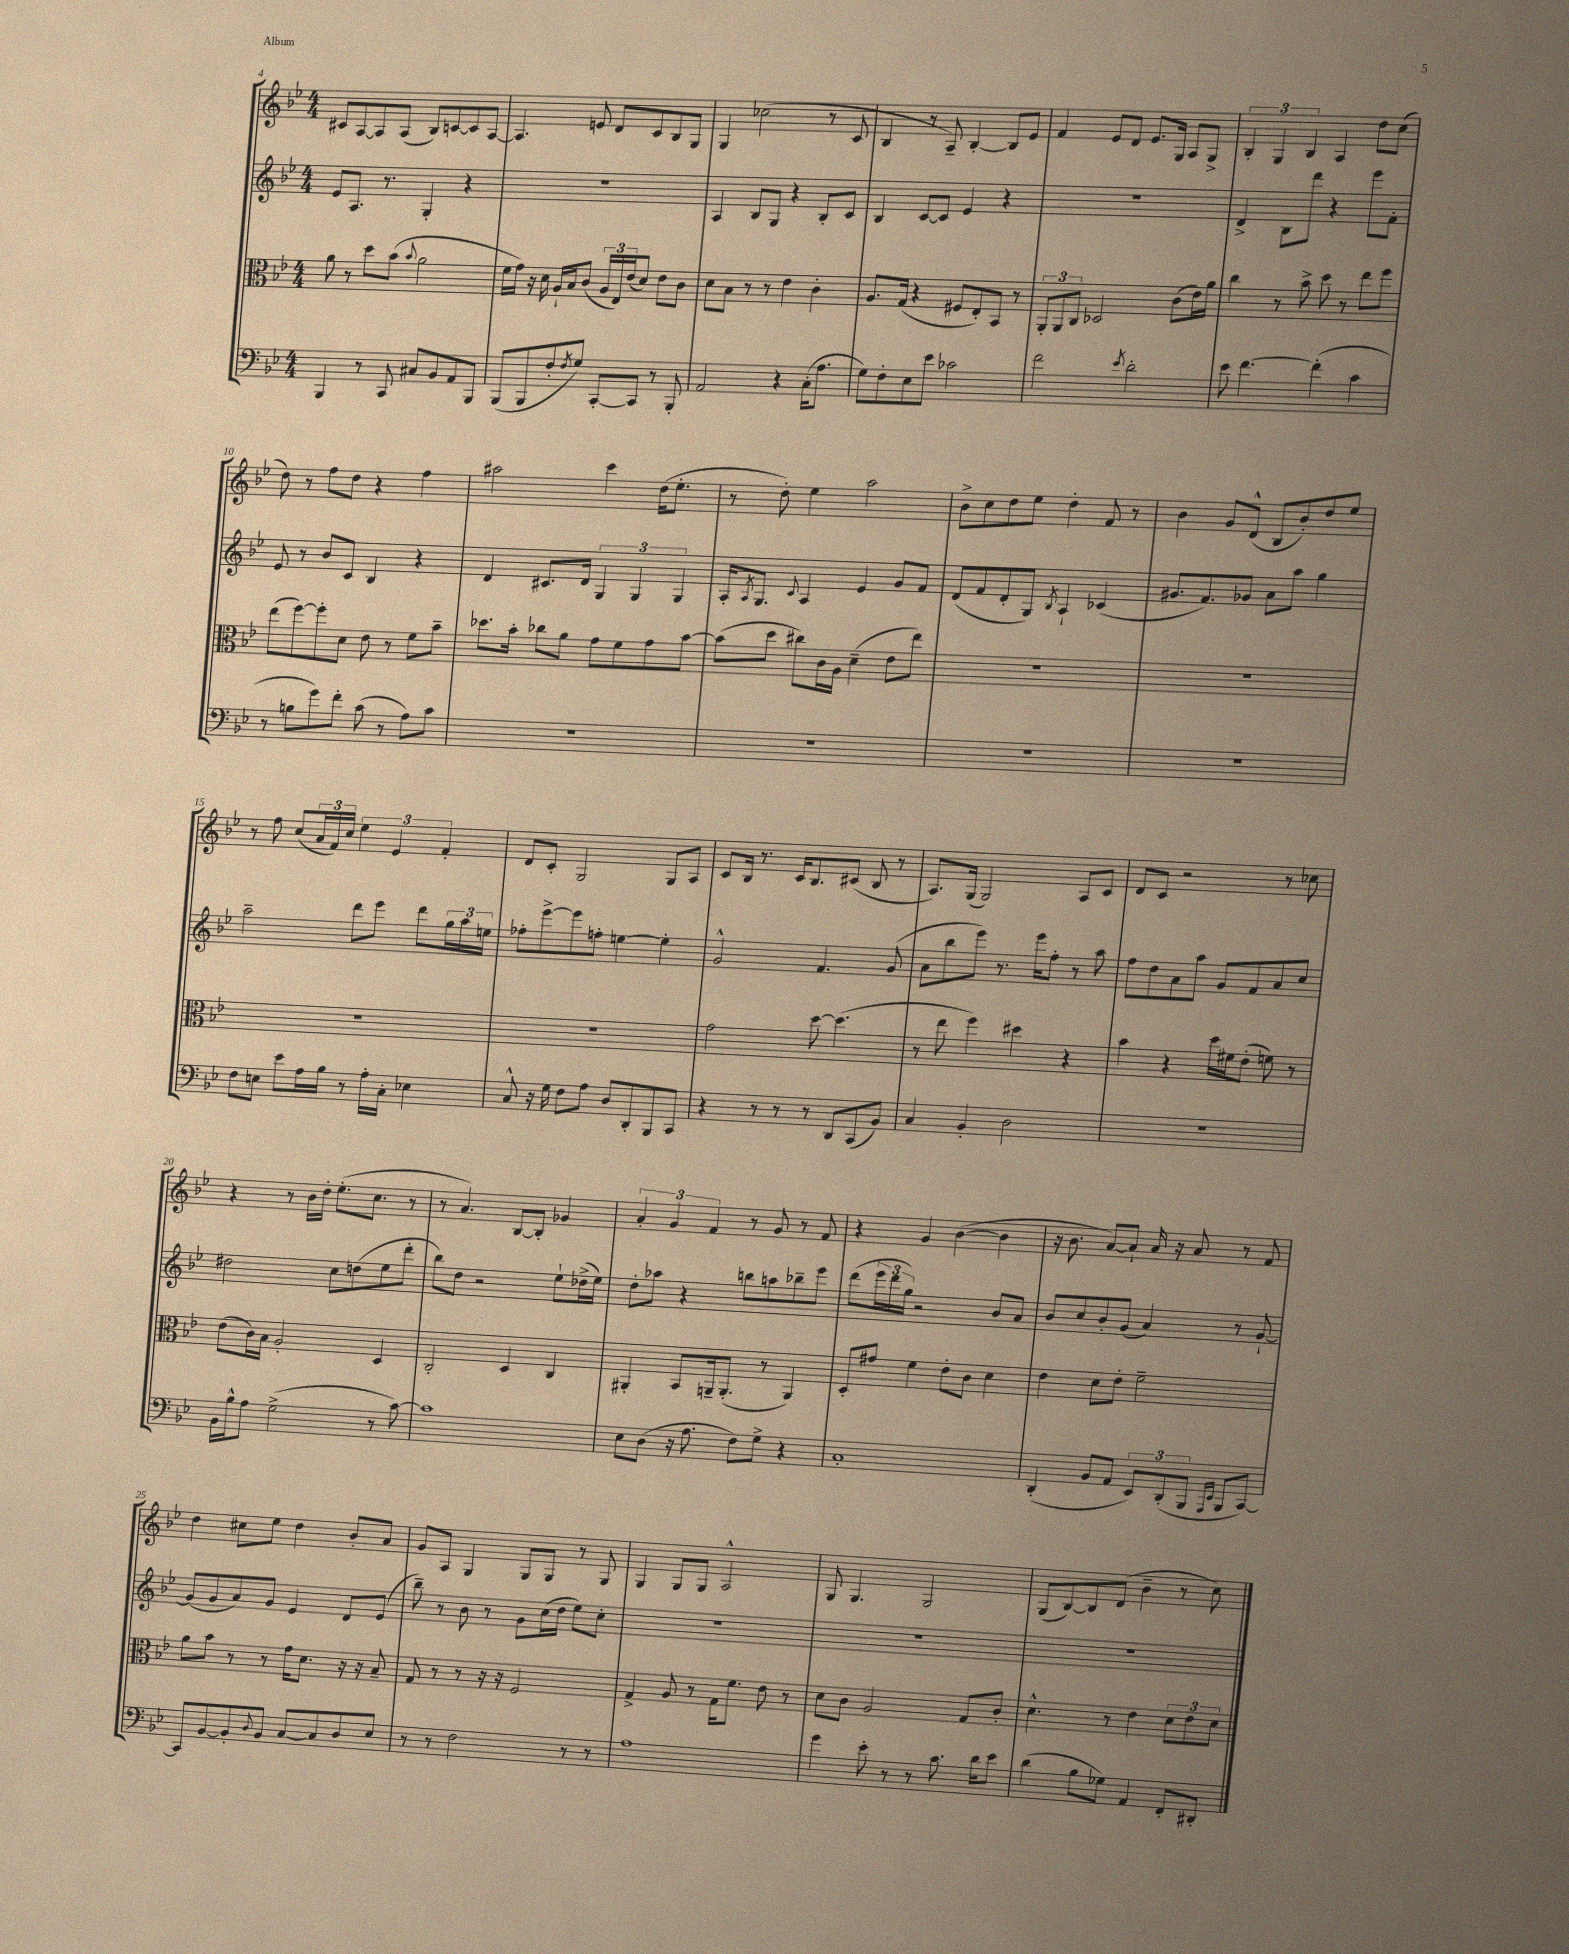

**kern	**kern	**kern	**kern
*part4	*part3	*part2	*part1
*staff4	*staff3	*staff2	*staff1
*clefF4	*clefC3	*clefG2	*clefG2
*k[b-e-]	*k[b-e-]	*k[b-e-]	*k[b-e-]
*M4/4	*M4/4	*M4/4	*M4/4
=4	=4	=4	=4
4BBB-/	8a\	8e-/L	8c#X/L
.	8r	8.A/J	[8A/
8r	8dd\L	.	8A/]
.	.	8.r	.
8CC/	(8b-\J	.	(8A/J
.	8qqb-/	.	.
8C#X/L	2a\	4G'/	8B-/L)
8BB-/	.	.	[8cn/
8AA/	.	4r	8c/]
8BBB-/J	.	.	[8A/J
=5	=5	=5	=5
(8BBB-/L	16f\LL	1r	4.A/]
.	16g\JJ)	.	.
8BBB-/	16r	.	.
.	16d\	.	.
8F'/	16A`/LL	.	.
.	16B-/J	.	.
8qF/	.	.	.
8G/J)	(8c/J	.	8en/
[8CC'/L	24A/LL	.	8d/L
.	24E-/)	.	.
.	(24e-/J	.	.
8CC/J]	8d/J)	.	8c/
8r	8e-\L	.	8B-/
8BBB-'/	8c\J	.	8G/J
=6	=6	=6	=6
2AA/	8d\L	4A/	4G/
.	8B-\J	.	.
.	8r	8B-/L	(2cc-X\
.	8r	8G/J	.
4r	4e-\	4r	.
(16C'\KL	4c'\	8B-'/L	8r
8.A\J	.	.	.
.	.	8c/J	8c/
=7	=7	=7	=7
8G\L)	8.A/L	4B-/	4B-/
8F'\	.	.	.
.	(16G/Jk	.	.
8E-\	4r	[8c/L	8r
8e-\J	.	8c/J]	8A~/)
2c-X\	8F#X/L	4e-/	[4B-'/
.	8E-'/)	.	.
.	8BB-/J	4r	8B-/L]
.	8r	.	8e-/J
=8	=8	=8	=8
2f\	12AA'/L	1r	4f/
.	12AA/	.	.
.	12C/J	.	.
.	2D-X/	.	8e-/L
.	.	.	8d/J
8qe-/	.	.	.
2d'\	.	.	8.e-/L
.	.	.	16G/Jk
.	(8c\L	.	8A/L
.	16e-\L)	.	8G^/J
.	16a\JJ	.	.
=9	=9	=9	=9
8e-\	4cc\	4d^/	6B-'/
[4.f\	.	.	.
.	.	.	6G/
.	8r	8B-\L	.
.	.	.	6B-/
.	8b-^\	8ddd\J	.
(4f'\]	8dd\	4r	4A/
.	8r	.	.
4c\	8ee-\L	8eee-\L	8dd\L
.	8ff\J	8f'\J	(8cc\J
!!LO:LB:g=z
=10	=10	=10	=10
8r	(8ee-\L	8e-/	8dd\)
8Bn\L	[8ff\)	8r	8r
8g\)	8ff'\]	8b-/L	8ff\L
8f'\J	8d\J	8c/J	8dd\J
(8c\	8e-\	4B-/	4r
8r	8r	.	.
8A\L)	8f\L	4r	4ff\
8c\J	8b-~\J	.	.
=11	=11	=11	=11
1r	8.dd-X\L	4d/	2aa#X\
.	16b-'\Jk	.	.
.	8cc-X\L	8.c#X/L	.
.	8a\J	.	.
.	.	16d/Jk	.
.	8g\L	6G/	4ccc\
.	8f\	.	.
.	.	6G/	.
.	8g\	.	(16dd\KL
.	.	.	8.ee-'\J
.	.	6G/	.
.	[8b-\J	.	.
=12	=12	=12	=12
1r	(8b-\L]	16A'/KL	8r
.	.	8qA/	.
.	.	8.G/J	.
.	8dd\J	.	8dd'\)
.	.	8qqc/	.
.	8cc#X\L)	4A/	4ee-\
.	16c\L	.	.
.	16A\JJ	.	.
.	(4d~\	4e-/	2aa\
.	8e-\L	8g/L	.
.	8ee-\J)	8f/J	.
=13	=13	=13	=13
1r	1r	(8d/L	8b-^\L
.	.	8f/	8cc\
.	.	8d'/	8dd\
.	.	8G/J)	8ee-\J
.	.	8qB-/	.
.	.	4A`/	4dd'\
.	.	(4c-X/	8f/
.	.	.	8r
=14	=14	=14	=14
1r	1r	8.g#X/L	4b-\
.	.	8.f/)	.
.	.	.	8g/L
.	.	8g-X/J	(8d^^/J
.	.	8a\L	8B-/L
.	.	8aa\J	8b-'/)
.	.	4gg\	8dd/
.	.	.	8ee-/J
!!LO:LB:g=z
=15	=15	=15	=15
8F\L	1r	2aa~\	8r
8En\J	.	.	8ff\
8e-\L	.	.	(8cc/L
16A\L	.	.	24a/L
.	.	.	24f/)
16B-\JJ	.	.	.
.	.	.	24cc/JJ
8r	.	8ddd\L	6ee-\
16A'\LL	.	8eee-\J	.
.	.	.	6e-/
16C'\JJ	.	.	.
4E-X\	.	8ddd\L	.
.	.	.	6f'/
.	.	24gg\L	.
.	.	24aa\	.
.	.	24een\JJ	.
=16	=16	=16	=16
8C^^/	1r	8ff-X'\L	8d/L
16r	.	[8eee-^\	8c'/J
16G\	.	.	.
8F\L	.	8eee-\]	2G/
8A\J	.	8ffn'\J	.
8D/L	.	[4een\	.
8DD'/	.	.	.
8BBB-/	.	4ee'\]	8G/L
8CC/J	.	.	8A/J
=17	=17	=17	=17
4r	2g\	2g^^/	8c/L
.	.	.	16B-/Jk
.	.	.	8.r
8r	.	.	.
8r	.	.	16c/KL
.	.	.	8.B-/
8r	[8dd\	4.f/	.
8DD/L	(4.dd\]	.	(8c#X/J
(8CC/	.	.	8B-/
8BB-/J)	.	(8g/	8r
=18	=18	=18	=18
4C/	8r	8a\L	8.A/L)
.	8ee-\	8bb-\	.
.	.	.	(16G/Jk
4BB-'/	4ff\)	8eee-\J)	2G/)
.	.	8.r	.
2D\	4dd#X\	.	.
.	.	16eee-\KL	.
.	.	8ff'\J	.
.	4r	8r	8A/L
.	.	8aa\	8c/J
=19	=19	=19	=19
1r	4b-\	8ff\L	8d/L
.	.	8dd\	8c/J
.	4r	8a\	2r
.	.	8aa\J	.
.	16dd\LL	8g/L	.
.	16f#X\J	.	.
.	(8e-'\J	8f/	.
.	8fn\)	8a/	8r
.	8r	8cc/J	8cc-X\
!!LO:LB:g=z
=20	=20	=20	=20
16BB-\LL	(8e-\L	2dd#X\	4r
16B-^^\J	.	.	.
8A\J	16c\L)	.	.
.	16B-\JJ	.	.
(2G^\	2A'/	.	8r
.	.	.	16b-\LL
.	.	.	16dd'\JJ
.	.	8cc\L	(8.ee-'\L
.	.	(8ddn\	.
.	.	.	8.cc\J
8r	4D/	8ee-\	.
[8c\)	.	8ddd'\J	8r
=21	=21	=21	=21
1c]	2C'/	8bb-\L)	8r
.	.	8dd\J	4.a/)
.	.	2r	.
.	4D/	.	[8B-/L
.	.	.	8B-'/J]
.	4C/	8ee-`\L	4g-X/
.	.	(16dd-X^\L	.
.	.	16ee-\JJ)	.
=22	=22	=22	=22
8E-\L	4AA#X'/	8dd'\L	6a'/
(8D\J	.	8aa-X\J	.
.	.	.	6g/
16r	8BB-/L	4r	.
8.A\	.	.	.
.	.	.	6f/
.	16AAn~/k	.	.
.	(8.AA'/J	.	.
8F\L)	.	8bbn\L	8r
8G^\J	8r	8aan\	8g/
4r	4AA/)	8bb-X~\	8r
.	.	8eee-\J	8f/
=23	=23	=23	=23
1C'	8D'/L	(8ddd\L	4r
.	8g#X/J	24eee-\L	.
.	.	24ddd\	.
.	.	24gg\JJ)	.
.	4f\	2r	4g/
.	8e-'\L	.	([4b-\
.	8c\J	.	.
.	4d\	8b-/L	4b-\]
.	.	8a/J	.
=24	=24	=24	=24
(4DD'/	4e-\	8b-/L	16r
.	.	.	8.b-\
.	.	8cc/	.
8BB-/L	8d\L	8b-'/	[8a/L)
8AA/J	8e-'\J	(8g/J	8a`/J]
12EE-/L)	2f~\	4a/)	16a/
.	.	.	16r
(12DD'/	.	.	.
.	.	.	8a/
12BBB-/J	.	.	.
16qqAAA/LL	.	.	.
16qqEE-/JJ	.	.	.
8BBB-/L	.	8r	8r
[8CC/J)	.	[8g`/	8f/
!!LO:LB:g=z
=25	=25	=25	=25
8CC/L]	8a\L	(8g/L]	4dd\
[8BB-/	8b-\J	8g/	.
8BB-'/]	8r	8a/)	8cc#X\L
8qqD/	.	.	.
8BB-/J	8r	8g/J	8ee-\J
[8C/L	16g\KL	4e-/	4dd\
.	8.d\J	.	.
8C/]	.	.	.
8D/	16r	8d/L	8b-'/L
.	16r	.	.
8E-/J	8B-~/	(8e-/J	8a/J
=26	=26	=26	=26
8r	8G/	8bb-~\)	8g/L
8r	8r	8r	8A/J
2F\	8r	8b-\	4G/
.	16r	8r	.
.	16r	.	.
.	2F/	8g\L	8G/L
.	.	(16cc\L	8G/J
.	.	16dd\JJ	.
8r	.	8ee-\L)	8r
8r	.	8cc'\J	8G/
=27	=27	=27	=27
1A	4G^/	1r	4G/
.	8A/	.	8G/L
.	8r	.	8G/J
.	16G\KL	.	2A^^/
.	8.f\J	.	.
.	8e-\	.	.
.	8r	.	.
=28	=28	=28	=28
4g\	8d\L	1r	8G/
.	8c\J	.	4.G/
8e-'\	2A/	.	.
8r	.	.	.
8r	.	.	2G/
8.c\	.	.	.
.	8G/L	.	.
16d\KL	.	.	.
8e-\J	8c'/J	.	.
=29	=29	=29	=29
(4d\	4.d^^\	1r	(8G/L
.	.	.	[8B-/)
8B-\L	.	.	8B-/]
8G-X\J)	8r	.	(8d/J
4AA/	4e-\	.	4b-~\
8FF'/L	12d\L	.	8r
.	12e-\	.	.
8DD#X'/J	.	.	8cc\)
.	12d\J	.	.
==	==	==	==
*-	*-	*-	*-
